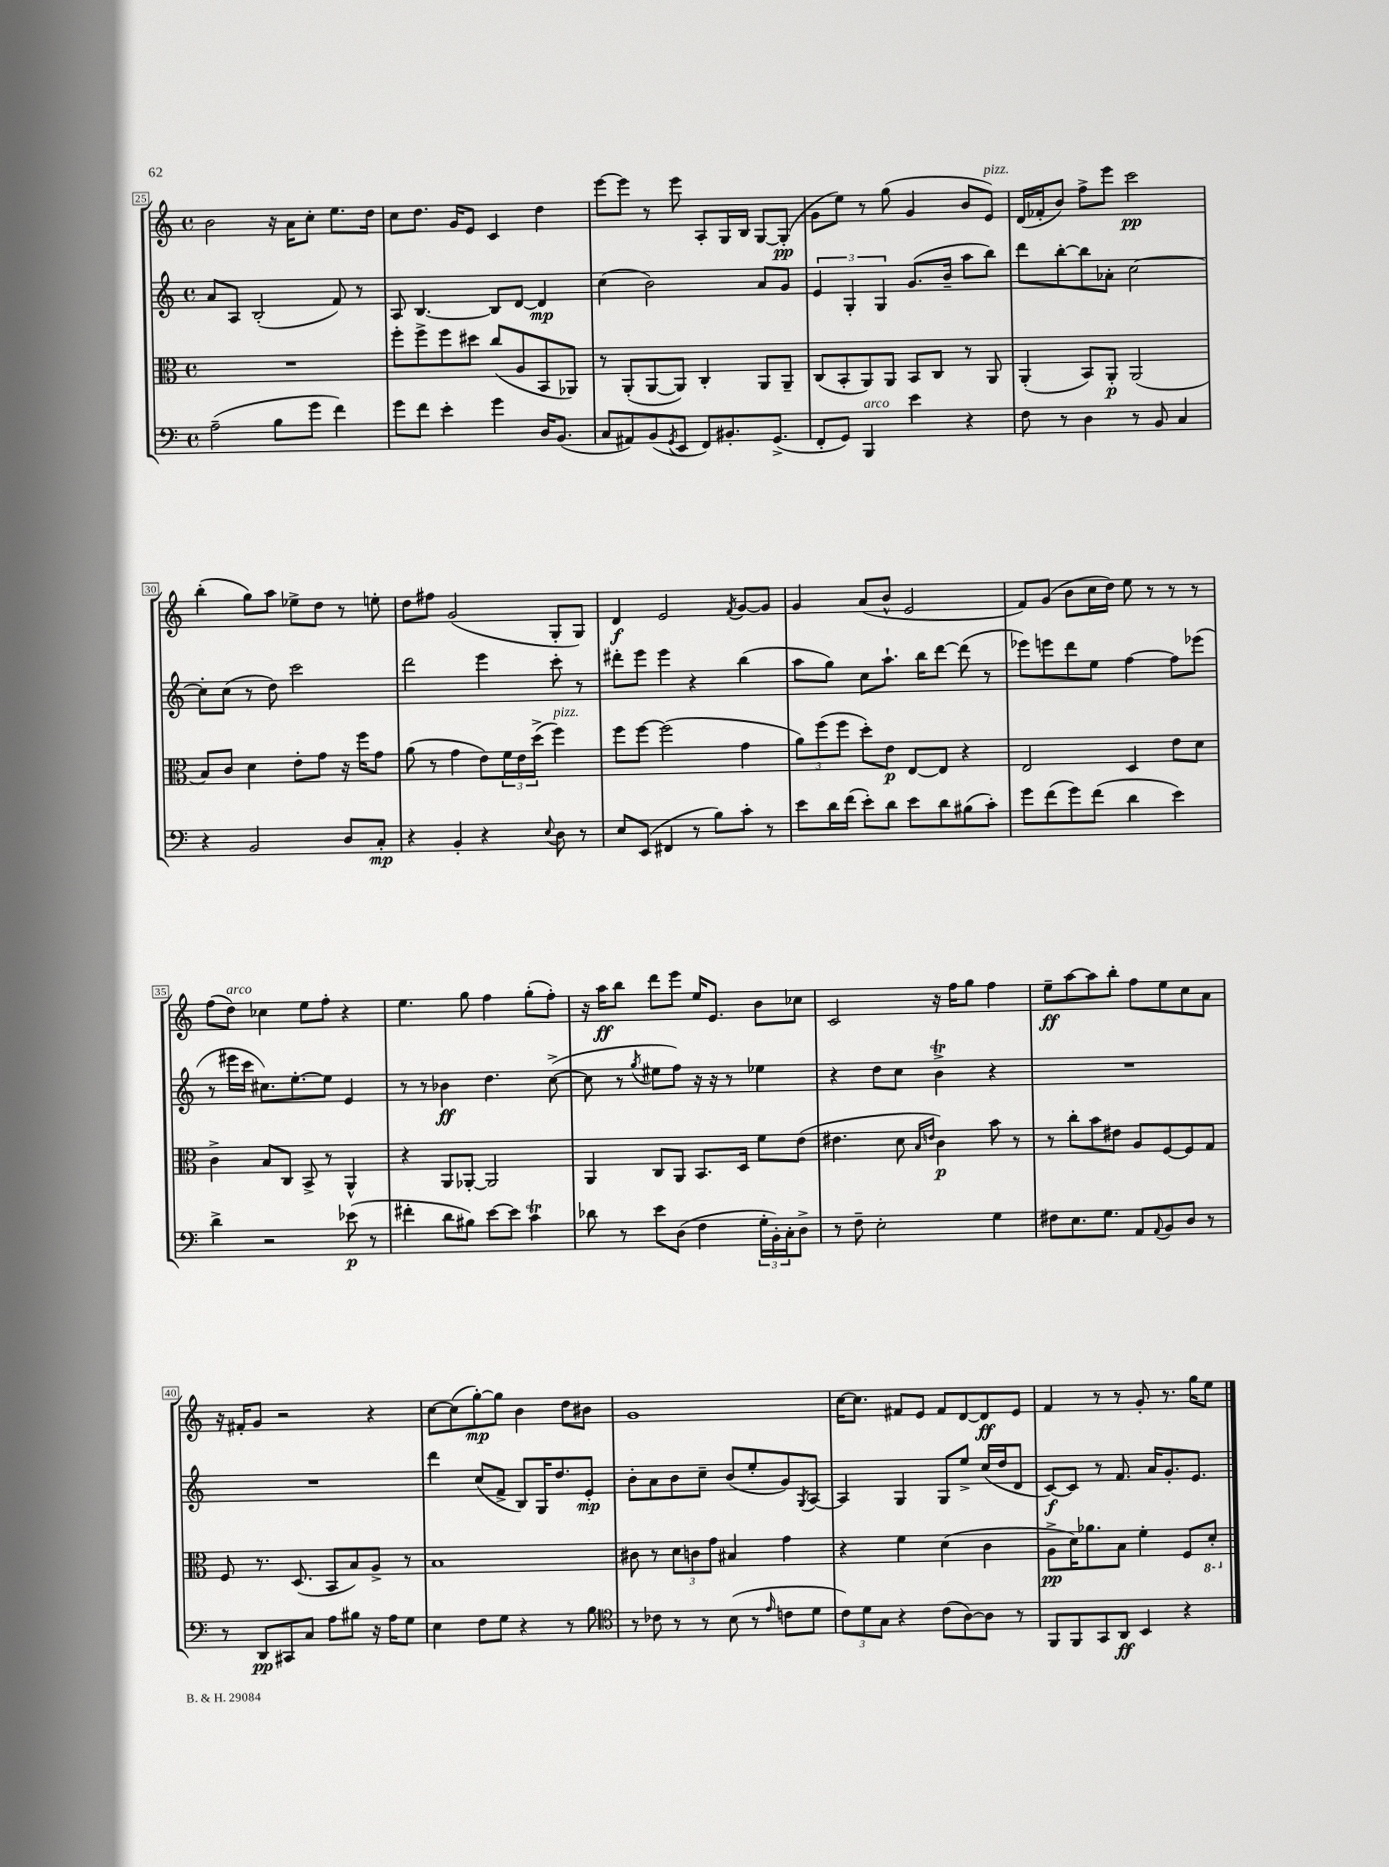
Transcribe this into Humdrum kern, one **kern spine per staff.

**kern	**dynam	**kern	**dynam	**kern	**dynam	**kern	**dynam
*part4	*part4	*part3	*part3	*part2	*part2	*part1	*part1
*staff4	*staff4	*staff3	*staff3	*staff2	*staff2	*staff1	*staff1
*clefF4	*	*clefC3	*	*clefG2	*	*clefG2	*
*k[]	*	*k[]	*	*k[]	*	*k[]	*
*M4/4	*	*M4/4	*	*M4/4	*	*M4/4	*
*met(c)	*	*met(c)	*	*met(c)	*	*met(c)	*
=25	=25	=25	=25	=25	=25	=25	=25
(2A~\	.	1r	.	8a/L	.	2b\	.
.	.	.	.	8A/J	.	.	.
.	.	.	.	(2B'/	.	.	.
8B\L	.	.	.	.	.	16r	.
.	.	.	.	.	.	16a\KL	.
8g\J	.	.	.	.	.	8cc'\J	.
4f\)	.	.	.	8f/)	.	8.ee\L	.
.	.	.	.	8r	.	.	.
.	.	.	.	.	.	16dd\Jk	.
=26	=26	=26	=26	=26	=26	=26	=26
8g\L	.	8ff'\L	.	8A/	.	8cc\L	.
8f\J	.	8ff^\	.	[4.B/	.	8.dd\J	.
4e'\	.	8ff\	.	.	.	.	.
.	.	.	.	.	.	16g/KL	.
.	.	8dd#X\J	.	.	.	8e/J	.
4g\	.	(8cc/L	.	8B/L]	.	4c/	.
.	.	8A/	.	[8d/J	.	.	.
16D/KL	.	8BB/	.	4d/]	mp	4dd\	.
(8.BB/J	.	.	.	.	.	.	.
.	.	8AA-X/J)	.	.	.	.	.
=27	=27	=27	=27	=27	=27	=27	=27
8C/L	.	8r	.	(4cc\	.	[8eee\L	.
8AA#X/)	.	(8AA'/L	.	.	.	8eee\J]	.
(8BB/	.	[8AA/	.	2b\)	.	8r	.
8qGG/	.	.	.	.	.	.	.
8EE/J	.	8AA/J])	.	.	.	8eee\	.
8FF/L)	.	4C'/	.	.	.	8A'/L	.
8.BB#X'/	.	.	.	.	.	16G/L	.
.	.	.	.	.	.	16B/JJ	.
.	.	8AA/L	.	8a/L	.	[8G/L	.
(8.GG^/J	.	.	.	.	.	.	.
.	.	8AA~/J	.	8g/J	.	(8G'/J]	pp
=28	=28	=28	=28	=28	=28	=28	=28
8FF'/L	.	(8C/L	.	6e/	.	8g\L	.
8GG/J)	.	8BB'/	.	.	.	8ee\J)	.
.	.	.	.	6G'/	.	.	.
!LO:TX:a:i:t=arco	!	!	!	!	!	!	!
4BBB/	.	8AA/)	.	.	.	8r	.
.	.	.	.	6G/	.	.	.
.	.	8AA/J	.	.	.	(8gg\	.
4e\	.	8BB/L	.	(8.g/L	.	4g/	.
.	.	8C/J	.	.	.	.	.
.	.	.	.	16b~/Jk	.	.	.
4r	.	8r	.	8aa\L	.	8b/L	.
!	!	!	!	!	!	!LO:TX:a:i:t=pizz.	!
.	.	8AA/	.	8bb\J)	.	8e/J)	.
=29	=29	=29	=29	=29	=29	=29	=29
8F\	.	(4AA'/	.	8ddd\L	.	(16d/LL	.
.	.	.	.	.	.	16f-X'/J	.
8r	.	.	.	[8bb'\	.	8b/J)	.
4D\	.	8BB/L)	.	8bb\]	.	8ff^\L	.
.	.	8AA'/J	p	8a-X'\J	.	8eee\J	.
8r	.	(2AA/	.	[2cc\	.	2ccc\	pp
8BB/	.	.	.	.	.	.	.
4C/	.	.	.	.	.	.	.
!!LO:LB:g=z
=30	=30	=30	=30	=30	=30	=30	=30
4r	.	8B/L)	.	8cc'\L]	.	(4bb'\	.
.	.	8c/J	.	(8cc\J	.	.	.
2BB/	.	4d\	.	8r	.	8gg\L)	.
.	.	.	.	8dd\)	.	8aa\J	.
.	.	8e'\L	.	2ccc\	.	8ee-X^\L	.
.	.	8g\J	.	.	.	8dd\J	.
8D/L	.	16r	.	.	.	8r	.
.	.	16ff\KL	.	.	.	.	.
8C'/J	mp	8g\J	.	.	.	8een'\	.
=31	=31	=31	=31	=31	=31	=31	=31
4r	.	(8a\	.	2ddd\	.	8dd\L	.
.	.	8r	.	.	.	8ff#X\J	.
4BB'/	.	4g\	.	.	.	(2g/	.
4r	.	8e\L)	.	4eee\	.	.	.
.	.	24f\L	.	.	.	.	.
.	.	24e\	.	.	.	.	.
.	.	(24dd^\JJ	.	.	.	.	.
8qqE/	.	.	.	.	.	.	.
!	!	!LO:TX:a:i:t=pizz.	!	!	!	!	!
8D\	.	4ff\)	.	8ccc'\	.	8G'/L	.
8r	.	.	.	8r	.	8G/J)	.
=32	=32	=32	=32	=32	=32	=32	=32
8E/L	.	8ff\L	.	8ddd#X'\L	.	4d/	f
(8EE/J	.	[8ff\J	.	8eee\J	.	.	.
4FF#X/	.	(2ff\]	.	4eee\	.	2e/	.
8r	.	.	.	4r	.	.	.
8B\L)	.	.	.	.	.	.	.
.	.	.	.	.	.	8qf/	.
8c'\J	.	4g\	.	(4bb\	.	[8g/L	.
8r	.	.	.	.	.	8g/J]	.
=33	=33	=33	=33	=33	=33	=33	=33
8e\L	.	12a\L)	.	8aa\L	.	4g/	.
.	.	(12ff\	.	.	.	.	.
16d\L	.	.	.	8gg\J)	.	.	.
.	.	12ff\J	.	.	.	.	.
(16f\JJ	.	.	.	.	.	.	.
8e'\L)	.	8dd'\L)	.	8cc\L	.	(8a/L	.
8d\J	.	8e\J	p	8.aa`\J	.	8b^^/J	.
8e\L	.	[8E/L	.	.	.	2e/	.
.	.	.	.	16bb\KL	.	.	.
8d\	.	8E/J]	.	[8ddd\J	.	.	.
(8B#X\	.	4r	.	(8ddd\]	.	.	.
8c'\J)	.	.	.	8r	.	.	.
=34	=34	=34	=34	=34	=34	=34	=34
8g\L	.	2E/	.	8eee-X\L)	.	8f/L)	.
(8f\	.	.	.	8eeen\	.	(8g/J	.
8g\)	.	.	.	8ddd\	.	8b\L	.
(8f\J	.	.	.	8ee\J	.	16cc\L	.
.	.	.	.	.	.	16dd\JJ)	.
4d\	.	4D/	.	[4ff\	.	8ee\	.
.	.	.	.	.	.	8r	.
4e\)	.	8e\L	.	8ff\L]	.	8r	.
.	.	8d\J	.	(8eee-X\J	.	8r	.
!!LO:LB:g=z
=35	=35	=35	=35	=35	=35	=35	=35
4d^\	.	4c^\	.	8r	.	(8ff\L	.
!	!	!	!	!	!	!LO:TX:a:i:t=arco	!
.	.	.	.	16eee#X\LL	.	8dd\J)	.
.	.	.	.	16ccc\JJ	.	.	.
2r	.	8B/L	.	8.cc#X\L)	.	4cc-X\	.
.	.	8C/J	.	.	.	.	.
.	.	.	.	[8.ee'\	.	.	.
.	.	8BB^/	.	.	.	8ee\L	.
.	.	8r	.	8ee\J]	.	8ff'\J	.
(8e-X\	p	4AA^^/	.	4e/	.	4r	.
8r	.	.	.	.	.	.	.
=36	=36	=36	=36	=36	=36	=36	=36
4f#X'\	.	4r	.	8r	.	4.ee\	.
.	.	.	.	8r	.	.	.
8d\L	.	8AA/L	.	4b-X\	ff	.	.
8B#X\J)	.	[8AA-X'/J	.	.	.	8gg\	.
[8e\L	.	2AA-/]	.	4.dd\	.	4ff\	.
8e\J]	.	.	.	.	.	.	.
4cT\	.	.	.	.	.	(8gg'\L	.
.	.	.	.	([8cc^\	.	8ff'\J)	.
=37	=37	=37	=37	=37	=37	=37	=37
8d-X\	.	4AA/	.	8cc\]	.	16r	.
.	.	.	.	.	.	16aa\KL	ff
8r	.	.	.	8r	.	8bb\J	.
.	.	.	.	8qgg/	.	.	.
8e\L	.	8C/L	.	8ee#X\L	.	8ddd\L	.
(8D\J	.	8AA/J	.	8ff\J)	.	8eee\J	.
4F\	.	8.BB/L	.	16r	.	16ee/KL	.
.	.	.	.	16r	.	8.e/J	.
.	.	.	.	8r	.	.	.
.	.	16D/Jk	.	.	.	.	.
24G'\LL	.	8f\L	.	4ee-X\	.	8b\L	.
24BB'\)	.	.	.	.	.	.	.
24C'\J	.	.	.	.	.	.	.
8D^\J	.	(8e\J	.	.	.	8cc-X\J	.
=38	=38	=38	=38	=38	=38	=38	=38
8r	.	4.e#X\	.	4r	.	2c/	.
8F~\	.	.	.	.	.	.	.
2E'\	.	.	.	8dd\L	.	.	.
.	.	8d\	.	8cc\J	.	.	.
.	.	16qqB/LL	.	.	.	.	.
.	.	16qqen/JJ	.	.	.	.	.
.	.	4c\)	p	4bt^\	.	16r	.
.	.	.	.	.	.	16ff\KL	.
.	.	.	.	.	.	8gg\J	.
4G\	.	8b\	.	4r	.	4ff\	.
.	.	8r	.	.	.	.	.
=39	=39	=39	=39	=39	=39	=39	=39
8F#X\L	.	8r	.	1r	.	8ee~\L	ff
8.E\	.	8cc'\L	.	.	.	[8aa\	.
.	.	8b\	.	.	.	8aa\]	.
8.G\J	.	.	.	.	.	.	.
.	.	8e#X\J	.	.	.	8bb'\J	.
8AA/L	.	8A/L	.	.	.	8ff\L	.
8qqAA/	.	.	.	.	.	.	.
8BB/	.	[8F/	.	.	.	8ee\	.
8D/J	.	8F/]	.	.	.	8cc\	.
8r	.	8G/J	.	.	.	8a\J	.
!!LO:LB:g=z
=40	=40	=40	=40	=40	=40	=40	=40
8r	.	8F/	.	1r	.	16r	.
.	.	.	.	.	.	16f#X'/KL	.
8DD/L	pp	8.r	.	.	.	8g/J	.
8CC#X/	.	.	.	.	.	2r	.
.	.	(8.D/	.	.	.	.	.
8C/J	.	.	.	.	.	.	.
8A\L	.	8BB/L	.	.	.	.	.
8B#X\J	.	8B/)	.	.	.	.	.
16r	.	8A^/J	.	.	.	4r	.
16A\KL	.	.	.	.	.	.	.
8G\J	.	8r	.	.	.	.	.
=41	=41	=41	=41	=41	=41	=41	=41
4E\	.	1B	.	4ddd\	.	[8cc\L	.
.	.	.	.	.	.	(8cc\]	.
8F\L	.	.	.	(8cc/L	.	[8gg'\)	mp
8G\J	.	.	.	8f^/J	.	8gg\J]	.
4r	.	.	.	8B/L)	.	4b\	.
.	.	.	.	16G/K	.	.	.
.	.	.	.	8.dd/	.	.	.
8r	.	.	.	.	.	8dd\L	.
8B\	.	.	.	8e'/J	mp	8b#X\J	.
=42	=42	=42	=42	=42	=42	=42	=42
*clefC4	*	*	*	*	*	*	*
8r	.	8c#X\	.	8b'\L	.	1g	.
8c-X\	.	8r	.	8a\	.	.	.
8r	.	12d\L	.	8b\	.	.	.
.	.	12cn\	.	.	.	.	.
8r	.	.	.	8cc~\J	.	.	.
.	.	12g\J	.	.	.	.	.
(8B\	.	4B#X/	.	(8b/L	.	.	.
8r	.	.	.	8ee'/	.	.	.
16qqe/	.	.	.	.	.	.	.
8cn\L	.	4g\	.	8g/)	.	.	.
.	.	.	.	8qG/	.	.	.
8d\J	.	.	.	[8A/J	.	.	.
=43	=43	=43	=43	=43	=43	=43	=43
12c\L)	.	4r	.	4A/]	.	[16cc\KL	.
.	.	.	.	.	.	8.cc\J]	.
12d\	.	.	.	.	.	.	.
12G\J	.	.	.	.	.	.	.
4r	.	4f\	.	4G/	.	8f#X/L	.
.	.	.	.	.	.	8e/J	.
(8c\L	.	(4d\	.	8G/L	.	8f#/L	.
[8A\)	.	.	.	8ee^/J	.	[8d/	.
8A\J]	.	4c\	.	(16cc/LL	.	8d/]	ff
.	.	.	.	16dd/J	.	.	.
8r	.	.	.	8d/J	.	8e/J	.
=44	=44	=44	=44	=44	=44	=44	=44
8FF/L	.	8A^\L	pp	[8c/L)	f	4f/	.
8FF/	.	16d\K)	.	8c/J]	.	.	.
.	.	8.a-X\	.	.	.	.	.
8GG/	.	.	.	8r	.	8r	.
8AA/J	ff	8B\J	.	8.f/	.	8r	.
4BB/	.	4f'\	.	.	.	8g'/	.
.	.	.	.	16a/KL	.	.	.
.	.	.	.	8.g'/	.	8.r	.
4r	.	8F/L	.	.	.	.	.
.	.	.	.	8.e/J	.	16gg\KL	.
*	*	*8ba	*	*	*	*	*
.	.	8D'/J	.	.	.	8ee\J	.
*	*	*X8ba	*	*	*	*	*
==	==	==	==	==	==	==	==
*-	*-	*-	*-	*-	*-	*-	*-
